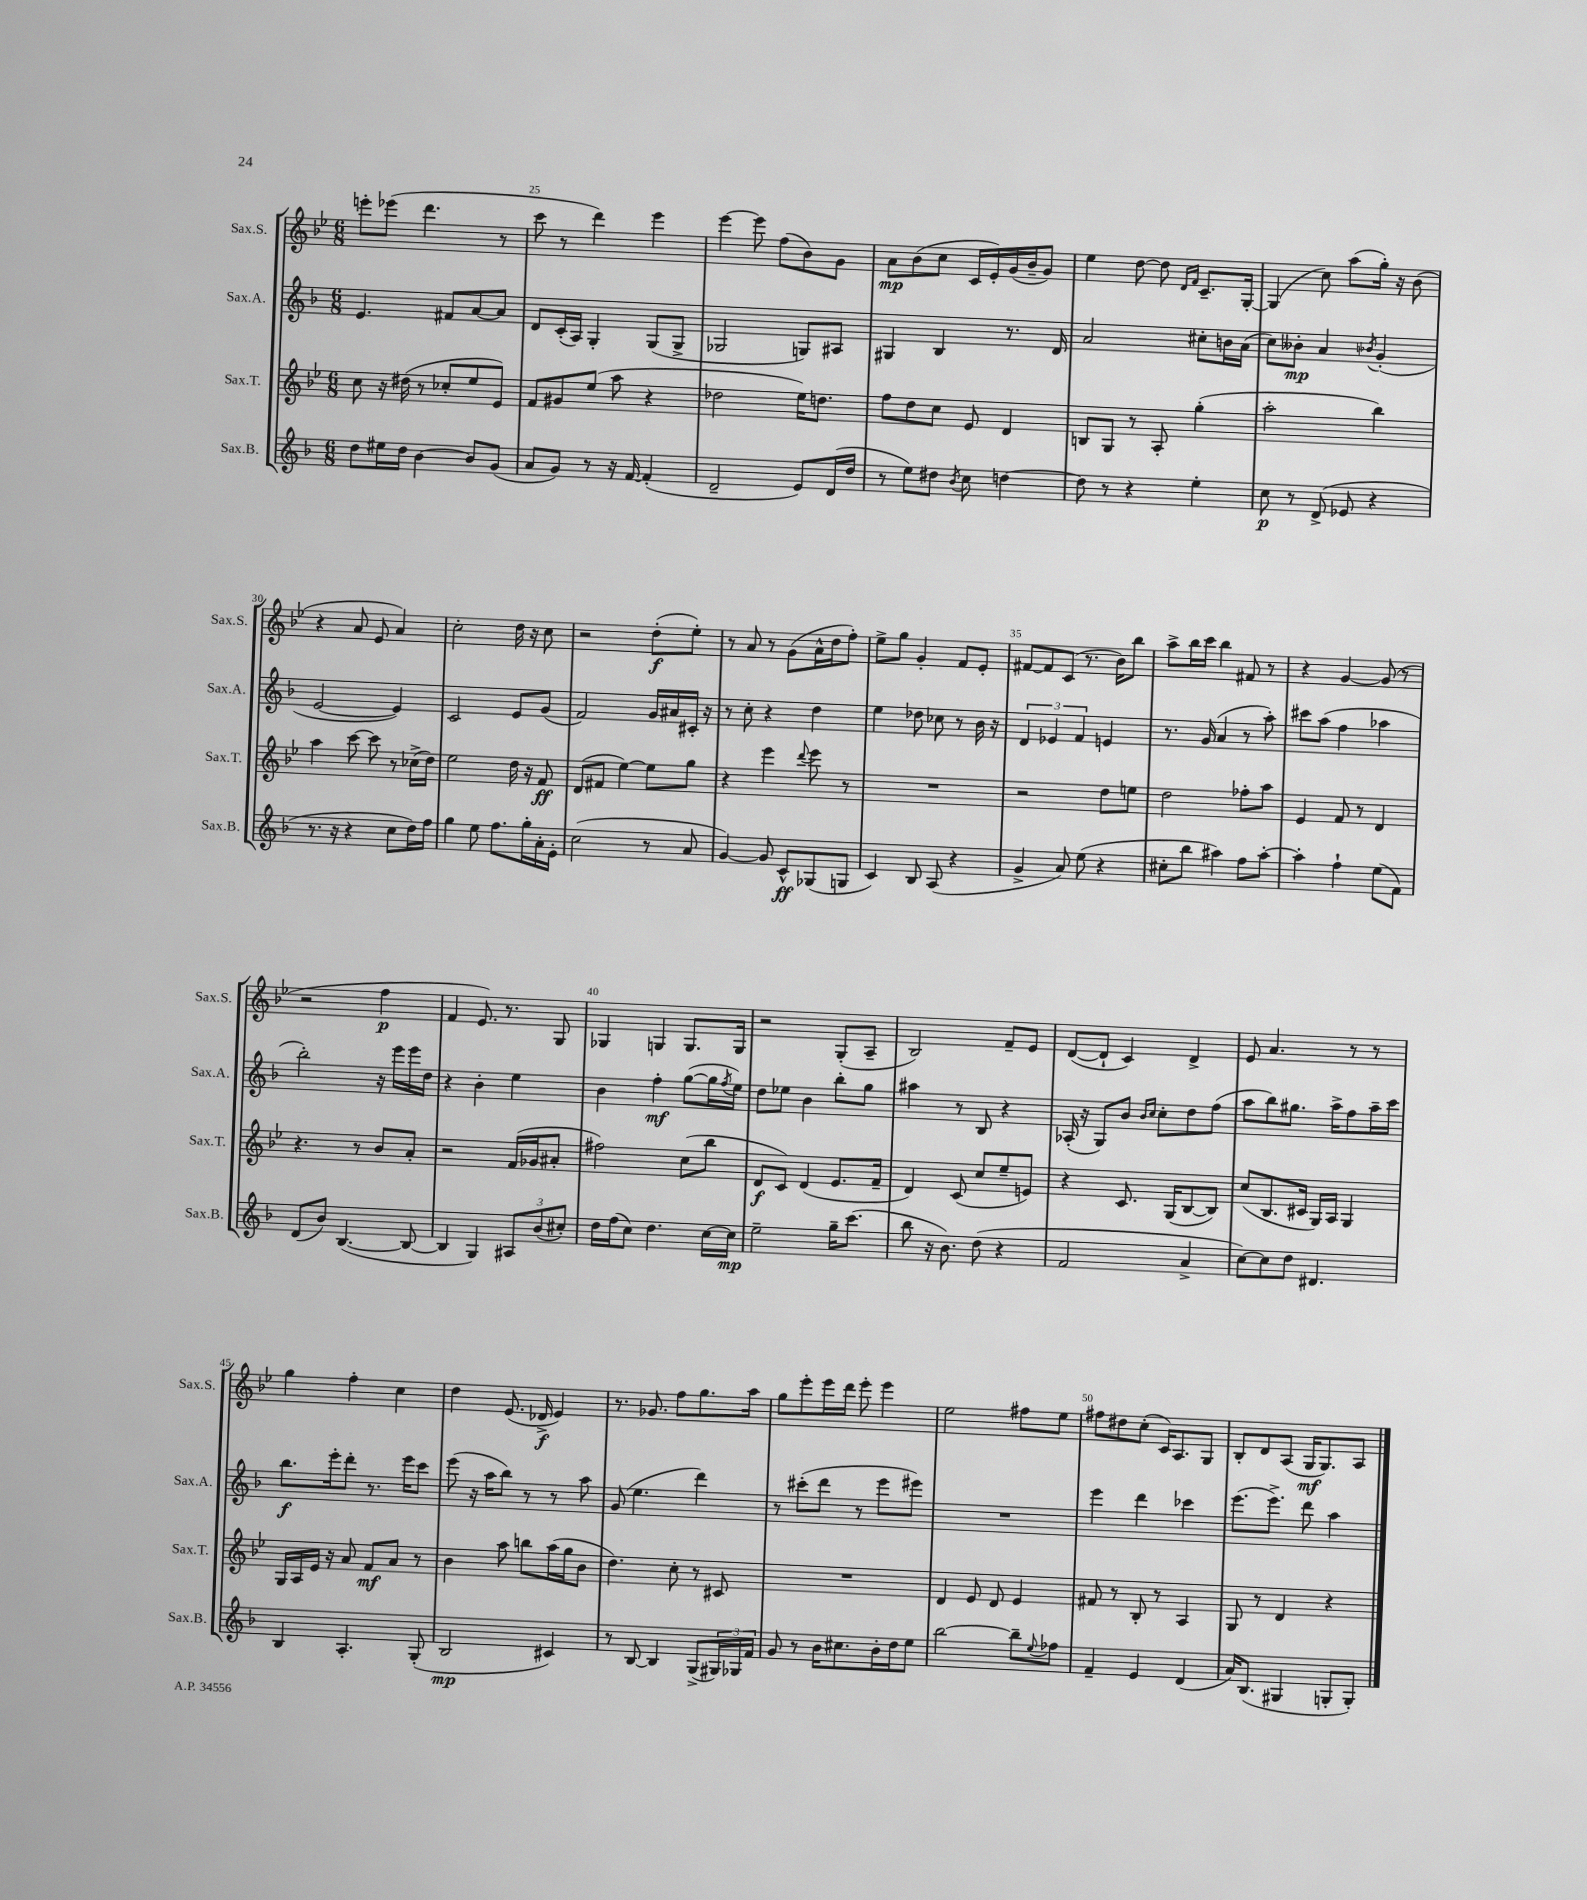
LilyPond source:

<<
\new StaffGroup <<
\new Staff = "s0" \with { instrumentName = "Sax.S." shortInstrumentName = "Sax.S." } {
    \clef treble \key bes \major \numericTimeSignature \time 6/8
    e'''8-. ees'''8( d'''4. r8 |
    c'''8 r8 d'''4) ees'''4 |
    ees'''4~ ees'''8 f''8( bes'8) g'8 |
    a'8\mp bes'8( c''8 c'16 ees'16-.) g'16( bes'16-- g'8) |
    ees''4 d''8~ d''8 \grace { d'16 f'16 } c'8.-- g16~-. |
    g4( c''8) a''8( g''16-.) r16 bes'8( |
    r4 a'8 ees'8 a'4) |
    c''2-. d''16 r16 c''8 |
    r2 d''8-.\f( ees''8-.) |
    r8 a'8 r8 g'8( a'16-^ d''16 f''8-.) |
    ees''8-> g''8 g'4-. f'8 ees'8-. |
    fis'8~ fis'8 c'8( r8. bes'16) bes''8 |
    a''8-> bes''16 c'''16 bes''4 fis'8 r8 |
    r4 g'4~ g'8( r8 |
    r2 f''4\p |
    f'4 ees'8.) r8. g8 |
    ges4 g4 g8. g16 |
    r2 g8-.( a8-- |
    bes2) f'8-- ees'8 |
    d'8~( d'8-! c'4) d'4-> |
    ees'8 a'4. r8 r8 |
    g''4 f''4-. c''4 |
    d''4 ees'8.( des'16->\f ees'4) |
    r8. ges'8. f''8 g''8. a''16 |
    g''8 ees'''8-. ees'''16 d'''16 ees'''8-. ees'''4 |
    ees''2 fis''8 ees''8 |
    fis''8 dis''8 c''8-.( c'16) a8. g8 |
    bes8-. d'8 a8( g16\mf g8.) a8 \bar "|." |
}
\new Staff = "s1" \with { instrumentName = "Sax.A." shortInstrumentName = "Sax.A." } {
    \clef treble \key f \major \numericTimeSignature \time 6/8
    e'4. fis'8 a'8~ a'8 |
    d'8 c'16-.( a16) g4-. g8( g8-> |
    ges2 g8) ais8 |
    gis4 bes4 r8. d'16 |
    a'2 cis''8-. b'16 a'16( |
    c''8) beses'8-.\mp a'4 \acciaccatura { bes'8 } g'4-.( |
    e'2~ e'4) |
    c'2 e'8 g'8( |
    f'2) g'16 ais'16 cis'16-. r16 |
    r8 c''8-. r4 d''4 |
    e''4 des''8 ces''8 r8 bes'16 r16 |
    \tuplet 3/2 { d'4 ees'4 f'4 } e'4 |
    r8. g'16( a'4 r8 a''8-.) |
    cis'''8 a''8( f''4 aes''4 |
    bes''2-.) r16 e'''16 e'''16 d''16 |
    r4 bes'4-. e''4 |
    bes'4 f''4-.\mf g''8~( g''16 \acciaccatura { f''8 } e''16) |
    d''8 ees''8 bes'4 bes''8-. g''8 |
    ais''4 r8 bes8 r4 |
    aes16-.( r16 g8) bes'8 \grace { bes'16 c''16 } c''8-. d''8 f''8( |
    a''8 bes''8) gis''8. a''16-> f''8 a''16-- c'''16 |
    bes''8.\f e'''16-. d'''8-. r8. e'''16 c'''8 |
    e'''8( r16 a''16 bes''8) r8 r8 a''8 |
    g'8( e''4. d'''4) |
    r8 cis'''8-.( d'''8 r8 e'''8 eis'''8) |
    R2. |
    e'''4 d'''4 ces'''4 |
    e'''8.( e'''8.->) d'''8 a''4 \bar "|." |
}
\new Staff = "s2" \with { instrumentName = "Sax.T." shortInstrumentName = "Sax.T." } {
    \clef treble \key bes \major \numericTimeSignature \time 6/8
    c''8 r16 dis''16( r8 ces''8-. ees''8 ees'8) |
    f'8 gis'8 ees''8( a''8 r4 |
    des''2 ees''16) d''8. |
    f''8 d''8 c''8 ees'8 d'4 |
    b8 g8 r8 a8-. g''4-.( |
    a''2-. bes''4) |
    a''4 c'''8~ c'''8 r8 ces''16->( d''16) |
    ees''2 d''16 r16 f'8\ff |
    d'8( fis'8 ees''4~) ees''8 g''8 |
    r4 ees'''4 \appoggiatura { d'''8 } ees'''8 r8 |
    R2. |
    r2 d''8 e''8 |
    d''2 fes''8-. a''8 |
    ees'4 f'8 r8 d'4 |
    r4. r8 bes'8 a'8-. |
    r2 f'16( ges'16 ais'8-. |
    fis''2) c''8( bes''8 |
    d'8\f c'8) d'4( ees'8. f'16-- |
    d'4) c'8( c''8 ees''8-- e'8) |
    r4 c'8. g16( bes8~ bes8) |
    c''8( bes8. cis'16 g16) a16 g4 |
    g16 a16 ees'16 r16 a'8 f'8\mf a'8 r8 |
    bes'4 a''8 b''8 a''16( g''16 bes'8 |
    d''4.) c''8-. r8 cis'8 |
    R2. |
    d'4 ees'8 d'8 ees'4 |
    fis'8 r8 bes8-. r8 a4 |
    g8 r8 d'4 r4 \bar "|." |
}
\new Staff = "s3" \with { instrumentName = "Sax.B." shortInstrumentName = "Sax.B." } {
    \clef treble \key f \major \numericTimeSignature \time 6/8
    d''8 eis''16 d''16 bes'4~ bes'8 g'8( |
    a'8 g'8) r8 r16 f'16~ f'4-.( |
    d'2-- e'8) d'16( d''16 |
    r8 e''8) dis''8 \acciaccatura { bes'8 } c''8 d''4~ |
    d''8 r8 r4 e''4-. |
    c''8\p r8 d'8->( ees'8 r4 |
    r8. r16 r4 c''8 d''16) f''16 |
    g''4 e''8 f''8. g''16-. a'16-. e'16-. |
    c''2( r8 a'8 |
    g'4~) g'8 c'8-^\ff ges8( g8 |
    c'4) bes8 a8( r4 |
    g'4-> a'8) e''8( r4 |
    cis''8-. bes''8 ais''4) f''8 ais''8~-. |
    ais''4-. f''4-! e''8( f'8) |
    d'8( bes'8) bes4.~( bes8~ |
    bes4 g4) \tuplet 3/2 { ais8 bes'8( cis''8-.) } |
    d''16 f''16( c''8) d''4. c''16~ c''16\mp |
    e''2-- g''16-- c'''8.( |
    bes''8 r16 bes'8.) d''8( r4 |
    f'2 a'4-> |
    c''8~) c''8 d''8 dis'4. |
    bes4 a4.-. g8-.( |
    bes2\mp cis'4) |
    r8 bes8~ bes4 g8->( \tuplet 3/2 { gis16) ges16 f'16 } |
    g'8 r8 bes'16 cis''8. bes'16-. d''16 e''8 |
    bes''2~ bes''8-- \appoggiatura { e''8 } fes''8 |
    f'4-- e'4 d'4( |
    a'16) bes8.( gis4 g8-. g8-.) \bar "|." |
}
>>
>>
\layout { \context { \Score currentBarNumber = #24 \override BarNumber.break-visibility = ##(#f #t #t) barNumberVisibility = #(every-nth-bar-number-visible 5) } }
